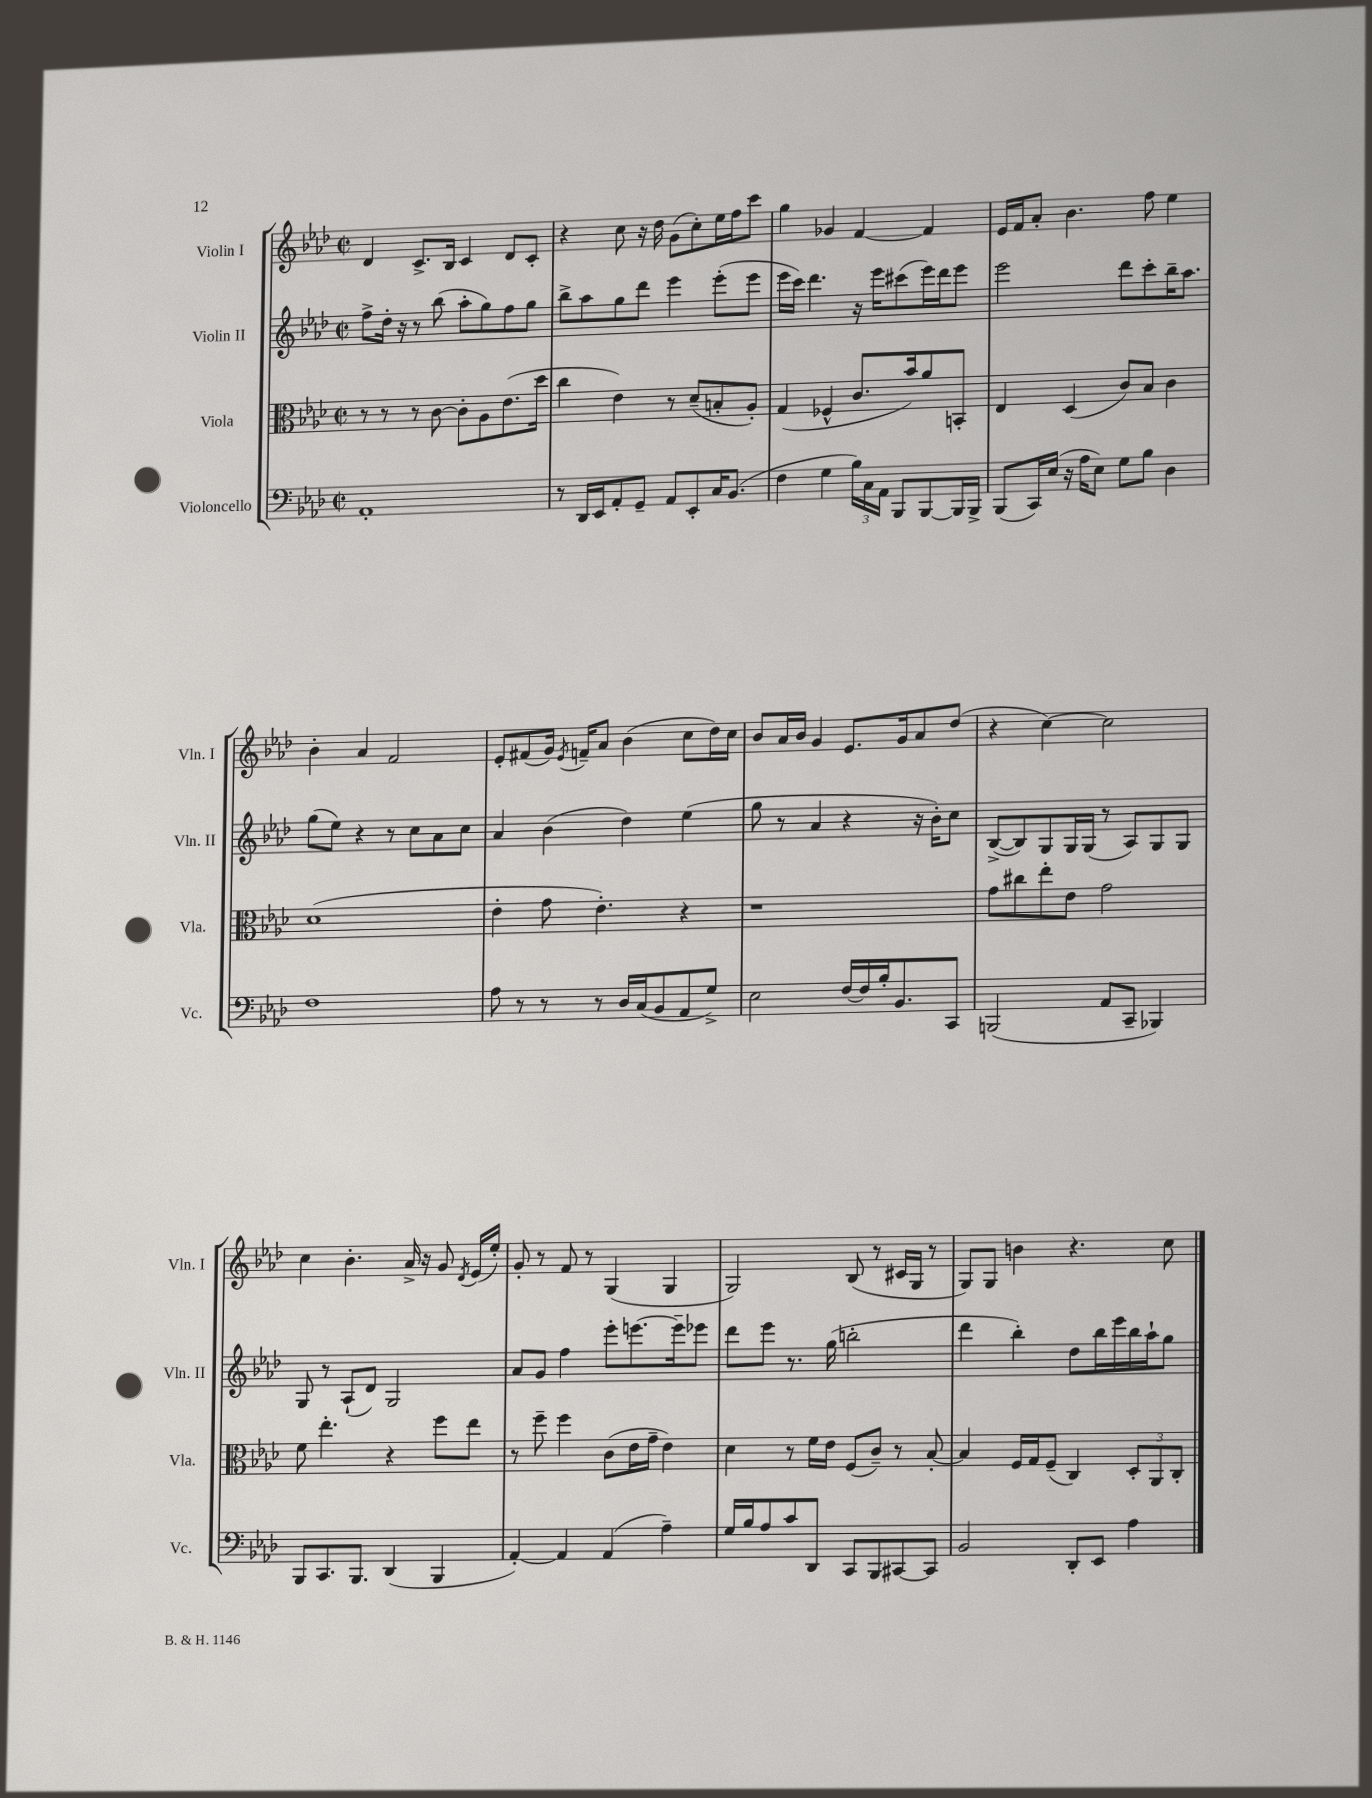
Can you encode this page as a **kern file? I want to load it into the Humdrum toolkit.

**kern	**kern	**kern	**kern
*part4	*part3	*part2	*part1
*staff4	*staff3	*staff2	*staff1
*I"Violoncello	*I"Viola	*I"Violin II	*I"Violin I
*I'Vc.	*I'Vla.	*I'Vln. II	*I'Vln. I
*clefF4	*clefC3	*clefG2	*clefG2
*k[b-e-a-d-]	*k[b-e-a-d-]	*k[b-e-a-d-]	*k[b-e-a-d-]
*M2/2	*M2/2	*M2/2	*M2/2
*met(c|)	*met(c|)	*met(c|)	*met(c|)
=12	=12	=12	=12
1AA-'	8r	8ff^\L	4d-/
.	8r	16dd-'\Jk	.
.	.	16r	.
.	8r	8r	8.c^/L
.	[8c\	(8bb-\	.
.	.	.	16B-/Jk
.	8c'\L]	8aa-'\L	4c/
.	8A-\	8gg\)	.
.	(8.e-\	8ff\	8d-/L
.	.	8gg\J	8c'/J
.	16dd-\Jk	.	.
=13	=13	=13	=13
8r	4cc\	8bb-^\L	4r
16DD-/LL	.	8aa-\	.
16EE-/J	.	.	.
8AA-'/	4e-\)	8gg\	8cc\
8GG~/J	.	8ddd-\J	16r
.	.	.	16dd-\
8AA-/L	8r	4eee-\	(8g\L
8EE-'/	(8d-~/L	.	8cc'\)
16C/K	8Bn'/	(8eee-'\L	16ee-\L
(8.BB-/J	.	.	16ff\J
.	8A-'/J)	8eee-\J	8ccc\J
=14	=14	=14	=14
4F\	(4G/	16eee-\LL	4gg\
.	.	16ccc\JJ)	.
.	.	4.ddd-\	.
4G\	4F-X^^/	.	4g-X/
24B-\LL)	8.c/L	16r	[4f/
24C\	.	.	.
.	.	16eee-\KL	.
24AA-\JJ	.	.	.
8BBB-/L	.	(8ccc#X\	.
.	16b-/k)	.	.
[8BBB-/	8a-/	16eee-\L)	4f/]
.	.	16ddd-\J	.
16BBB-/L]	8BBn'/J	8eee-\J	.
16BBB-^/JJ	.	.	.
=15	=15	=15	=15
(8BBB-/L	4E-/	2eee-\	16e-/LL
.	.	.	16f/J
16CC/L)	.	.	8a-'/J
(16E-/JJ	.	.	.
16r	(4D-/	.	4.b-\
16A-\KL	.	.	.
8E-\J)	.	.	.
8G\L	8c/L)	8ddd-\L	.
8B-\J	8B-/J	8ccc'\	8ff\
4D-\	4c\	16bb-~\K	4ee-\
.	.	8.aa-\J	.
!!LO:LB:g=z
=16	=16	=16	=16
1F	(1d-	(8gg\L	4b-'\
.	.	8ee-\J)	.
.	.	4r	4a-/
.	.	8r	2f/
.	.	8cc\L	.
.	.	8a-\	.
.	.	8cc\J	.
=17	=17	=17	=17
8A-\	4e-'\	4a-/	8e-'/L
8r	.	.	(8f#X/
8r	8g\	(4b-\	16g/Jk)
.	.	.	8qe-/
.	.	.	16fn~/KL
8r	4.e-'\)	.	8a-/J
16D-/LL	.	4dd-\)	(4b-\
(16C/J	.	.	.
8BB-/	.	.	.
8AA-/	4r	(4ee-\	8cc\L
8G^/J)	.	.	16dd-\L)
.	.	.	16cc\JJ
=18	=18	=18	=18
2E-\	1r	8gg\	8b-/L
.	.	8r	16a-/L
.	.	.	16b-/JJ
.	.	4a-/	4g/
[16F/LL	.	4r	8.e-/L
16F/]	.	.	.
16B-'/J	.	.	.
8.BB-/	.	.	16g/k
.	.	16r	8a-/
.	.	16b-'\KL)	.
8CC/J	.	8cc\J	(8dd-/J
=19	=19	=19	=19
(2BBBn/	8g\L	([8B-^/L	4r
.	8cc#X\	8B-/])	.
.	8ee-'\	8G/	[4cc\)
.	8e-\J	16G/L	.
.	.	(16G/JJ	.
8AA-/L	2g\	8r	2cc\]
8CC~/J	.	8A-/L)	.
4BBB-X/)	.	8G/	.
.	.	8G/J	.
!!LO:LB:g=z
=20	=20	=20	=20
8BBB-/L	8f\	8G/	4cc\
8.CC/	4.ee-'\	8r	.
.	.	(8A-`/L	4.b-'\
8.BBB-/J	.	.	.
.	.	8d-/J)	.
(4DD-/	4r	2G/	.
.	.	.	16a-^/
.	.	.	16r
4BBB-/	8ff\L	.	8g/
.	.	.	8qd-/
.	8ee-\J	.	(16e-/LL
.	.	.	16ee-'/JJ)
=21	=21	=21	=21
[4AA-'/)	8r	8a-/L	8g'/
.	8ff~\	8g/J	8r
4AA-/]	4ff\	4ff\	8f/
.	.	.	8r
(4AA-/	(8c\L	8eee-'\L	(4G/
.	16e-\L	[8.eeen\	.
.	16g~\JJ	.	.
4A-~\)	4e-\)	.	4G/
.	.	16eee~\k]	.
.	.	8eee-X\J	.
=22	=22	=22	=22
16G/LL	4d-\	8ddd-\L	2G/)
16B-/J	.	.	.
8A-/	.	8eee-\J	.
8c/	8r	8.r	.
8DD-/J	16f\LL	.	.
.	16e-\JJ	(16gg\	.
8CC/L	(8F/L	2bbn'\	(8B-/
8BBB-/	8c~/J)	.	8r
[8CC#X/	8r	.	16c#X/LL
.	.	.	16G/JJ
8CC#/J]	[8B-'/	.	8r
=23	=23	=23	=23
2BB-/	4B-/]	4ddd-\	8G/L)
.	.	.	8G/J
.	16F/LL	4bb-'\)	4bn\
.	16G/J	.	.
.	(8F~/J	.	.
8DD-'/L	4C/)	8dd-\L	4.r
8EE-/J	.	16bb-\L	.
.	.	16eee-\	.
4A-\	12D-'/L	16bb-\	.
.	.	16aa-`\J	.
.	12AA-/	.	.
.	.	8gg\J	8cc\
.	12C'/J	.	.
==	==	==	==
*-	*-	*-	*-
